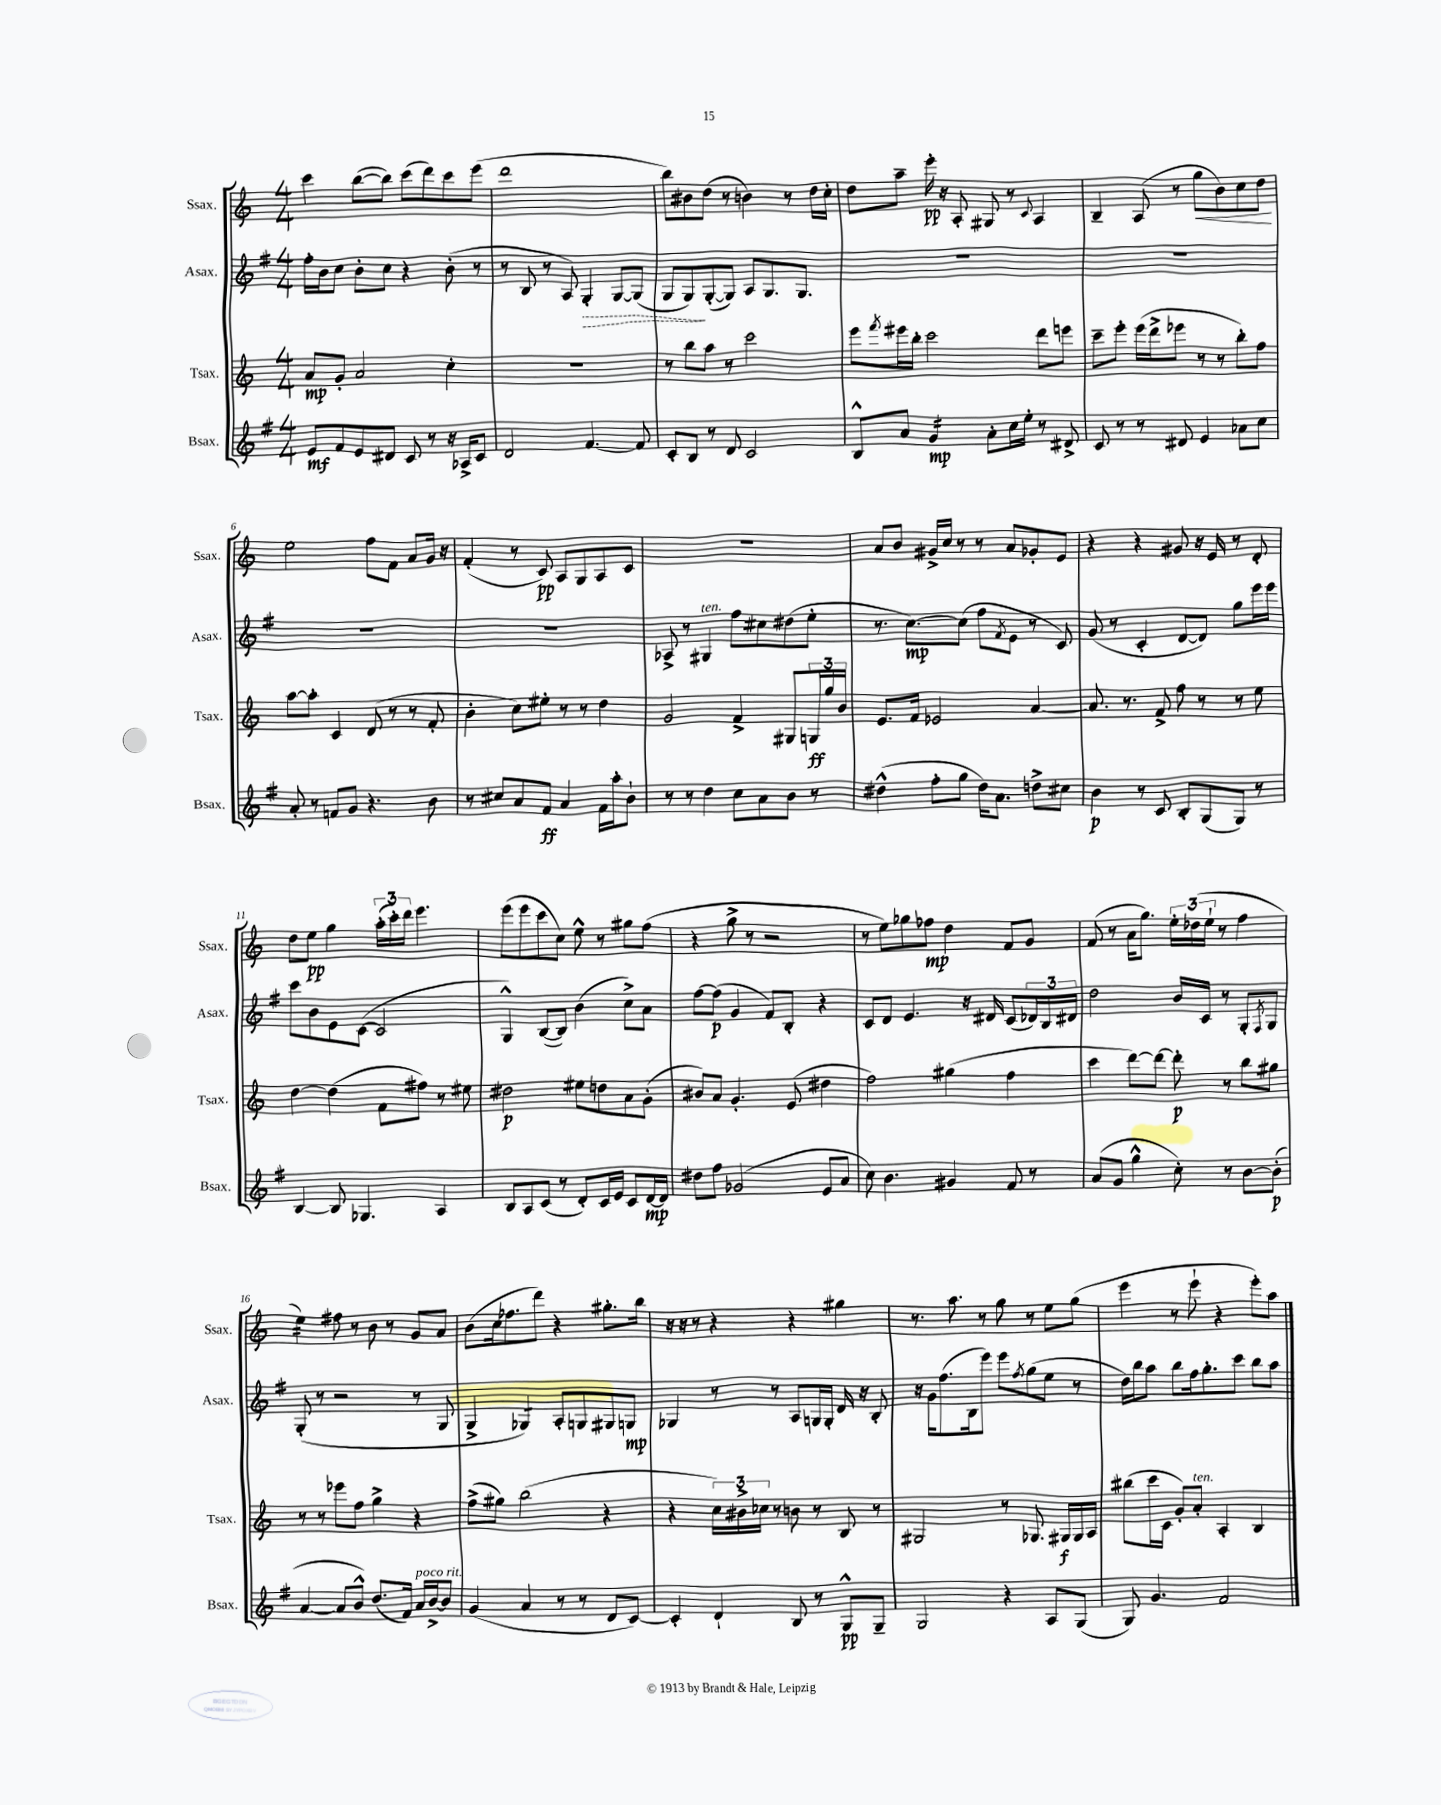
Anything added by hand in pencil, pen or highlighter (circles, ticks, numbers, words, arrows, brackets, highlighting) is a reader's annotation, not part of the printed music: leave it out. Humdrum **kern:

**kern	**kern	**kern	**kern
*staff4	*staff3	*staff2	*staff1
*clefG2	*clefG2	*clefG2	*clefG2
*k[f#]	*k[]	*k[f#]	*k[]
*M4/4	*M4/4	*M4/4	*M4/4
8e	8a	16ff#'	4ccc
.	.	16b	.
8f#	8g'	8cc	.
8e	2a	8b'	([8bb
8d#	.	8cc	8bb])
8c	.	4r	(8ccc
8r	.	.	8ddd)
16r	4cc'	(8b'	8ccc
16A-^	.	.	.
8c	.	8r	(8eee
=	=	=	=
2d	1r	8r	1ddd
.	.	8B	.
.	.	8r	.
.	.	8A)	.
[4.f#	.	4G'	.
.	.	[8G	.
8f#]	.	(8G]	.
=	=	=	=
8c'	8r	8G	8bb)
8B	8bb	8G)	8b#
8r	8aa	([8G'	(8dd
8d	8r	8G])	8r
2c	2ccc	8A	4b)
.	.	8.G	.
.	.	.	8r
.	.	8.G	.
.	.	.	16dd
.	.	.	16cc'
=	=	=	=
8B^^	8eee	1r	8dd
.	8qfff	.	.
8a	16eee#	.	8aa~
.	16bb'	.	.
4g	2ccc	.	16eee'
.	.	.	16r
.	.	.	8A'
8a'	.	.	8G#
16cc	.	.	8r
16ee'	.	.	.
.	.	.	8qqc
8r	8ddd	.	4A
8d#^	8eee	.	.
=	=	=	=
8c	8ccc~	1r	4B~
8r	8eee'	.	.
8r	(16eee	.	(8A
.	16ddd^	.	.
8d#	8eee-	.	8r
4e	8r	.	8gg
.	8r	.	8b)
8a-	8bb')	.	8cc
8cc	8ff	.	8dd
=	=	=	=
8a'	[8aa	1r	2ee
8r	8aa']	.	.
8f	4c	.	.
8g	.	.	.
4.r	(8d	.	8ff
.	8r	.	8f
.	8r	.	8a
8b	8f'	.	16g
.	.	.	16r
=	=	=	=
8r	4b'	1r	(4f'
8cc#	.	.	.
8a	8cc)	.	8r
8f#	8ee#'	.	8c)
4a	8r	.	8A
.	8r	.	8G
16f#	4dd	.	8A
16aa'	.	.	.
8b`	.	.	8c
=	=	=	=
8r	2g	8A-^	1r
8r	.	8r	.
4dd	.	4G#	.
8cc	4f^	8ff#	.
8a	.	8cc#	.
8b	8G#	(8dd#	.
8r	24G	8ee'	.
.	24gg	.	.
.	24b	.	.
=	=	=	=
(4dd#^^	8.e	8.r	8a
.	.	.	8b
.	16f	[8.cc)	.
8ff#'	2e-	.	16g#^
.	.	.	16cc
8gg	.	(8cc]	8r
16dd#)	.	8ff#	8r
8.a	.	.	.
.	.	8qf#	.
.	.	8e	8a
8dd^	[4a	8r	8g-'
8cc#	.	8c)	8e
=	=	=	=
4b	8.a]	(8g	4r
.	.	8r	.
.	8.r	.	.
8r	.	4c'	4r
8c	8f^	.	.
8B'	8ff	[8d	8g#
(8G	8r	8d])	16r
.	.	.	16e
8G)	8r	8gg	8r
8r	8ee	16eee	8d'
.	.	16eee	.
=	=	=	=
[4B	[4dd	8ccc	8dd
.	.	8b	8ee
8B]	(4dd]	8e	4gg
4.G-	.	([8c	.
.	8f	2c]	(24aa'
.	.	.	24ccc')
.	.	.	24ddd
.	8ff#)	.	4.eee
4A	8r	.	.
.	8ee#	.	.
=	=	=	=
8B	2dd#	4G^^)	(8eee
8A	.	.	8eee
(8c	.	([8B	8ccc
8r	.	8B])	8cc)
8d')	8ee#	(4b	8ee^^
16c	8dd	.	8r
16e	.	.	.
8c	8a	8cc^)	8gg#
[16d	(8g'	8a	(8ff
16d]	.	.	.
=	=	=	=
8dd#	8b#)	[8ff#	4r
8ff#	8a	(8ff#]	.
(2g-	4.g'	4g	8gg^
.	.	.	8r
.	.	8f#)	2r
.	(8e	8B'	.
8e	4dd#	4r	.
8a	.	.	.
=	=	=	=
8cc)	2ff)	8c	8r
4.b	.	8d	8ee)
.	.	4.e	8gg-
.	.	.	8ff-
4g#	(4gg#	.	4dd
.	.	16r	.
.	.	16d#	.
8f#	4ff	(8c	8f
8r	.	24d-)	8g
.	.	24B	.
.	.	24d#	.
=	=	=	=
(8a	4ccc	2dd	(8f
8g	.	.	8r
4gg^^	[8ddd)	.	16a
.	.	.	8.gg)
.	8ddd_	.	.
8cc')	8ddd']	16b	24ee'
.	.	.	(24dd-
.	.	16c	.
.	.	.	24ee`
8r	8r	8r	8r
[8b	8bb	8G'	4ff
.	.	8qF#	.
(8b']	8gg#	8G	.
=	=	=	=
[4a	8r	(8G'	4ee)
.	8r	8r	.
8a]	8eee-	2r	8ff#
8b^^)	8ff	.	8r
(8.dd	4gg^	.	8b
.	.	.	8r
16f#)	.	.	.
16a	4r	8r	8g
[16b^	.	.	.
8b]	.	8G	8a
=	=	=	=
(4g	(8ff^	4G^	(8b
.	8gg#)	.	16cc
.	.	.	8.ff-
4a	(2bb	4G-)	.
.	.	.	8ddd)
8r	.	8A'	4r
8r	.	8G	.
8d	4r	8G#	8.gg#'
[8c)	.	8G	.
.	.	.	16bb
=	=	=	=
4c']	4r	4G-	16r
.	.	.	16r
.	.	.	8r
4d`	24cc)	8r	4r
.	24b#^	.	.
.	24cc-	.	.
.	8r	8r	.
8B	8b	8A	4r
8r	8r	16G	.
.	.	16G'	.
8G^^	8B	16d	4gg#
.	.	16r	.
8G~	8r	8B'	.
=	=	=	=
2G	2G#	16r	8.r
.	.	16g	.
.	.	(8.ff#	.
.	.	.	8.aa
.	.	16B	.
.	.	8eee)	8r
4r	8r	8eee	8gg
.	.	8qff#	.
.	8.G-	(8gg	8r
8A	.	8ee	8ee
.	16G#	.	.
(8G	16G#	8r	(8gg
.	16A	.	.
=	=	=	=
8G)	(8bb#	16dd)	4eee
.	.	16bb	.
4.g	16ccc	8aa	.
.	16c	.	.
.	8g')	8bb	8r
.	8a'	16ff#	8eee`
.	.	8.gg'	.
2f#	4A'	.	4r
.	.	8ccc	.
.	4B	8bb	8eee')
.	.	8aa	8aa
==	==	==	==
*-	*-	*-	*-
